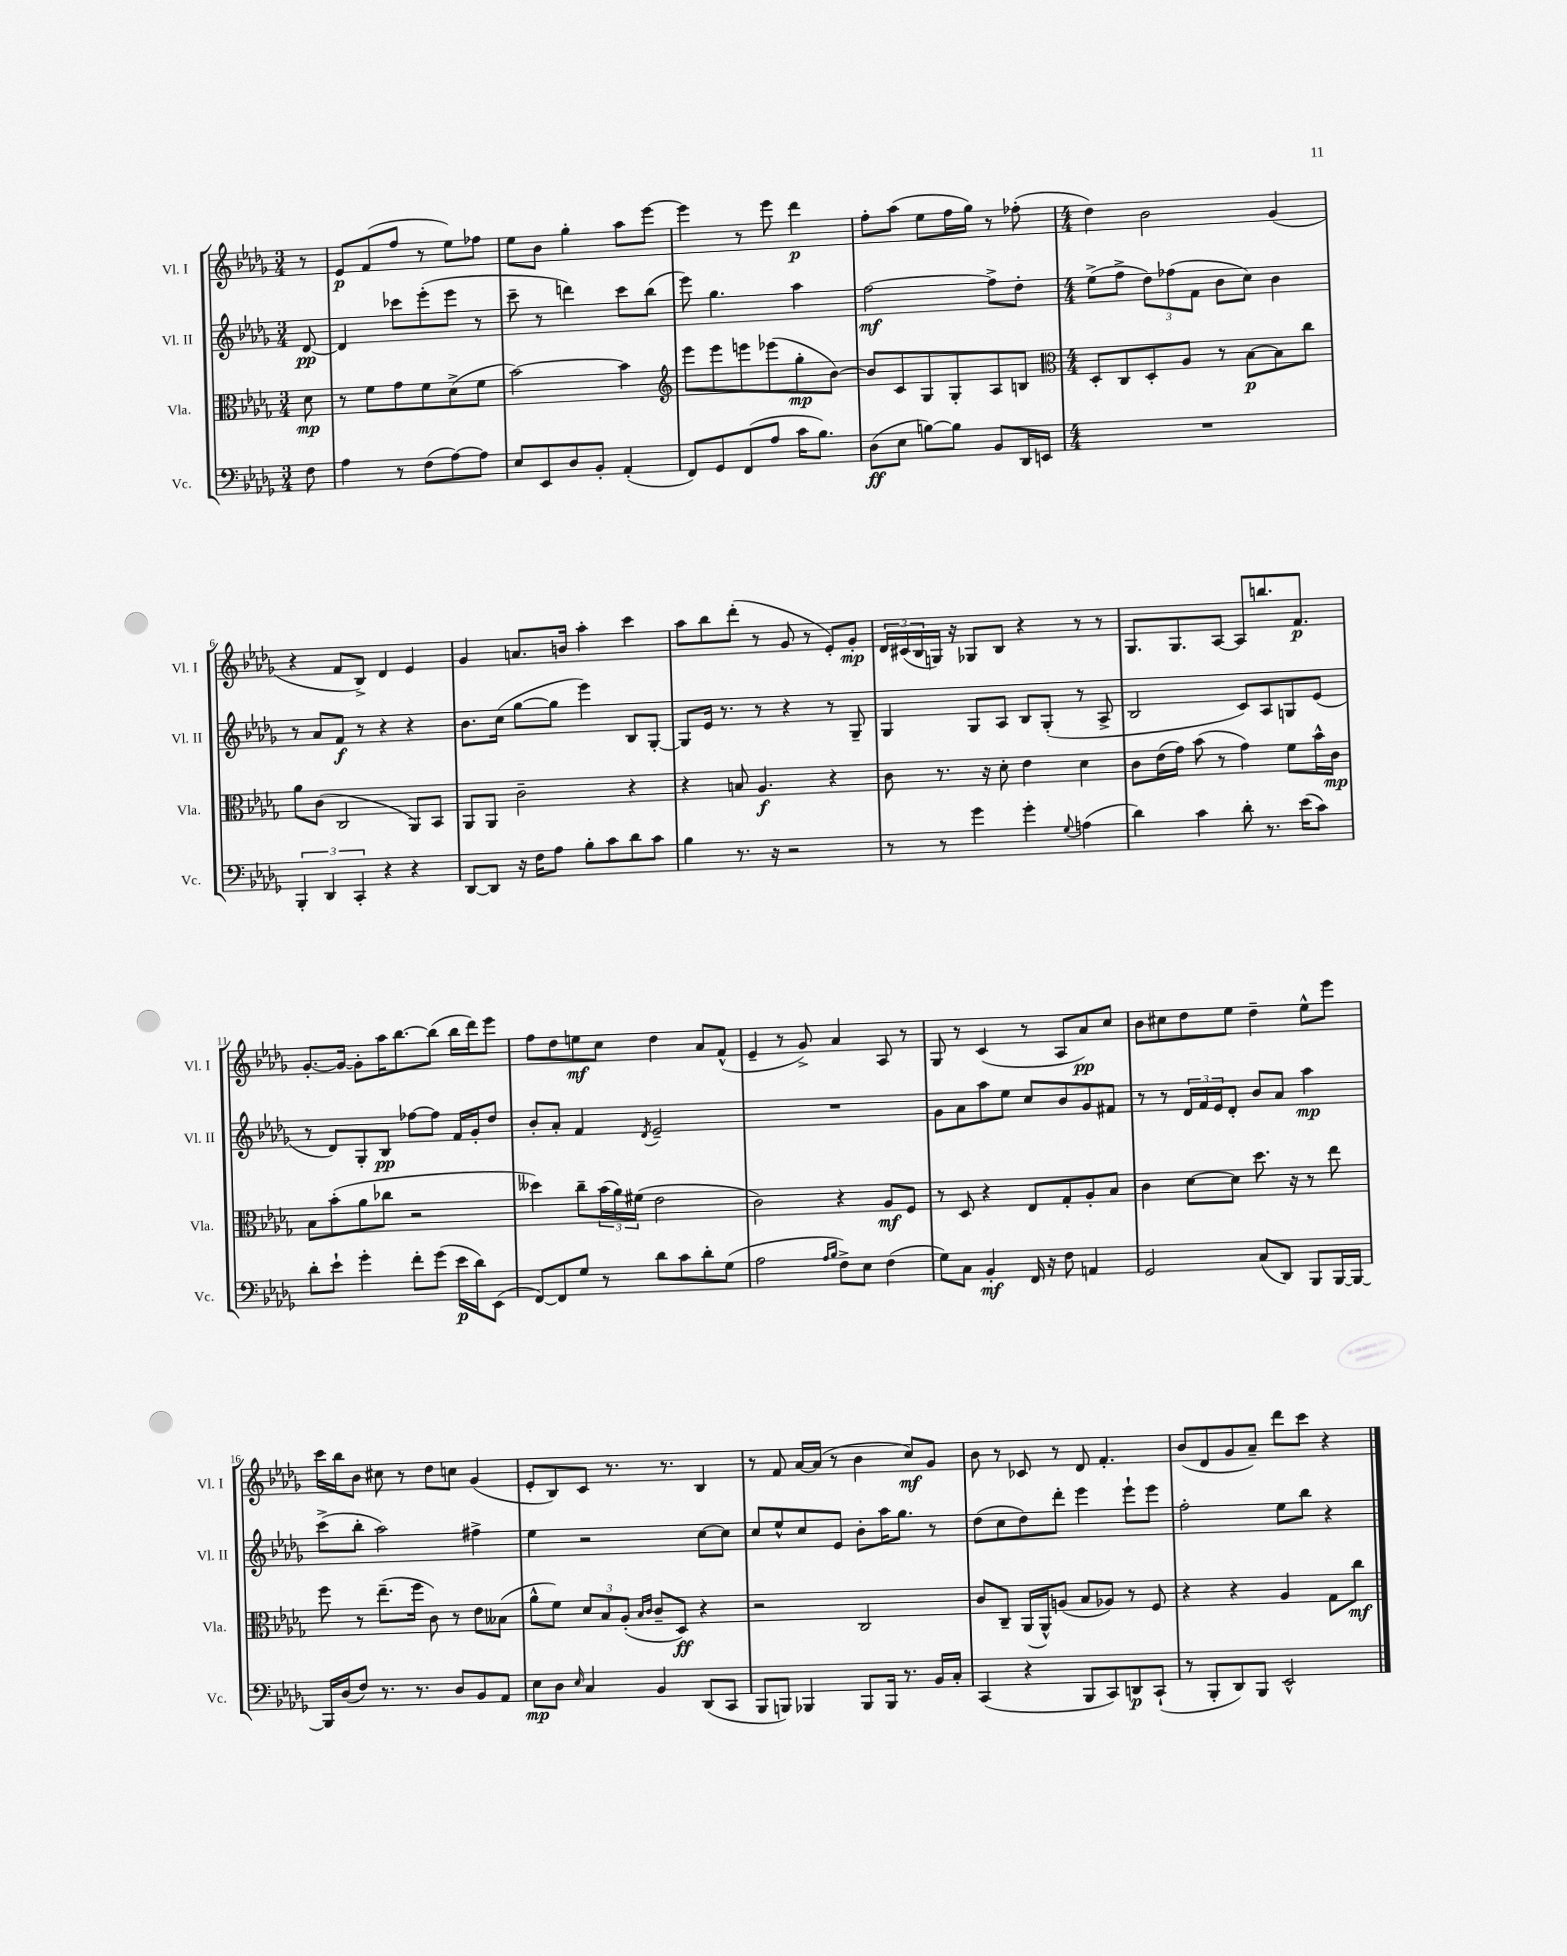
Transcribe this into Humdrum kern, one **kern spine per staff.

**kern	**kern	**kern	**kern
*staff4	*staff3	*staff2	*staff1
*clefF4	*clefC3	*clefG2	*clefG2
*k[b-e-a-d-g-]	*k[b-e-a-d-g-]	*k[b-e-a-d-g-]	*k[b-e-a-d-g-]
*M3/4	*M3/4	*M3/4	*M3/4
8F	8d-	[8d-	8r
=	=	=	=
4A-	8r	4d-]	8e-
.	8f	.	(8f
8r	8g-	8ccc-	8ff
(8F	8f	(8eee-'	8r
[8A-)	(8d-^	8eee-	8ee-)
8A-]	8f	8r	8ff-
=	=	=	=
8E-	[2b-)	8ccc~	8ee-
8EE-	.	8r	8b-
8D-	.	4ddd)	4gg-'
8BB-'	.	.	.
(4AA-'	4b-]	8ccc	8aa-
.	.	(8bb-	[8eee-
=	=	=	=
*	*clefG2	*	*
8FF)	8eee-	8eee-)	4eee-]
8GG-	8eee-	4.gg-	.
(8FF	8eee	.	8r
8A-	(8eee-	.	8eee-
16c	8gg-'	4aa-	4ddd-
8.B-)	.	.	.
.	[8b-)	.	.
=	=	=	=
(8D-	8b-]	[2ff	8ff'
8E-	8c	.	(8aa-
[8B)	8G-	.	8ee-
8B]	8G-'	.	16ff
.	.	.	16gg-)
8BB-	8A-	8ff^]	8r
16DD-	8B	8dd-'	(8ff-'
16EE	.	.	.
=	=	=	=
*	*clefC3	*	*
*M4/4	*M4/4	*M4/4	*M4/4
1r	8D-'	(8ee-^	4dd-)
.	8C	8ff^	.
.	8D-'	12dd-)	2b-
.	.	(12ff-	.
.	8A-	.	.
.	.	12f	.
.	8r	8b-	.
.	[8B-	8cc)	.
.	8B-]	4b-	(4g-
.	8cc	.	.
=	=	=	=
6BBB-'	8a-	8r	4r
.	(8c	8a-	.
6DD-	.	.	.
.	2C	8f	8f
6CC'	.	.	.
.	.	8r	8B-^)
4r	.	4r	4d-
4r	8AA-)	4r	4e-
.	8BB-	.	.
=	=	=	=
[8DD-	8AA-	8.b-	4g-
8DD-]	8AA-	.	.
.	.	(16cc	.
16r	2c~	[8gg-	8.a
16F	.	.	.
8A-	.	8gg-]	.
.	.	.	16b
8B-'	.	4eee-)	4aa-'
8c	.	.	.
8d-	4r	8B-	4ccc
8c	.	[8G-'	.
=	=	=	=
4B-	4r	8G-]	8aa-
.	.	16e-	8bb-
.	.	8.r	.
8.r	8B	.	(8ddd-'
.	4.A-	8r	8r
16r	.	.	.
2r	.	4r	8g-
.	.	.	8r
.	4r	8r	8e-')
.	.	8G-~	8g-'
=	=	=	=
8r	8c	4G-	24d-
.	.	.	(24c#
.	.	.	24B-
8r	8.r	.	16G)
.	.	.	16r
4g-	.	8G-	8G-
.	16r	.	.
.	8d-'	8A-	8B-
4g-'	4e-	8B-	4r
.	.	(8G-'	.
8qqG-	.	.	.
(4A	4d-	8r	8r
.	.	8A-^	8r
=	=	=	=
4d-)	8c	2B-	8.G-
.	(16e-	.	.
.	16g-)	.	8.G-
4c	(8b-	.	.
.	8r	.	[8A-
8d-'	4g-)	8c)	8A-]
8.r	.	8A-	8.bb
.	8f	8G	.
(16e-	.	.	8.f
8c)	16b-^^	(8e-	.
.	16c	.	.
=	=	=	=
8d-'	8B-	8r	[8.g-'
8e-`	(8b-'	8d-)	.
.	.	.	16g-_
4g-'	8a-	8G-'	8g-']
.	8cc-	8B-	16aa-
.	.	.	[8.bb-
8f'	2r	[8ff-	.
(8g-	.	8ff-]	(8bb-]
16e-	.	16f	16bb-
16d-)	.	16g-'	16ddd-)
(8EE-	.	8dd-	8eee-
=	=	=	=
[8FF)	4dd--)	8b-'	8ff
8FF]	.	8a-'	8dd-
8G-	8cc~	4f	8ee
8r	(24b-	.	8cc
.	24a-)	.	.
.	(24f#	.	.
.	.	8qd-	.
8d-	2e-	2e-~	4dd-
8c	.	.	.
8d-'	.	.	8a-
(8G-	.	.	(8f^^
=	=	=	=
2A-	2c)	1r	4e-~
.	.	.	8r
.	.	.	8g-^)
16qqA-	.	.	.
16qqB-	.	.	.
8F^)	4r	.	4a-
8E-	.	.	.
(4F	8A-	.	8A-
.	8F	.	8r
=	=	=	=
8G-)	8r	8g-	8G-
8C	8D-	8a-	8r
4BB-'	4r	8aa-	(4c
.	.	8ee-	.
16FF	8E-	8cc	8r
16r	.	.	.
8F	8G-'	8b-	8A-
4AA	8A-'	8g-	8a-)
.	8B-	8f#	8cc
=	=	=	=
2GG-	4c	8r	8b-
.	.	8r	8cc#
.	[8d-	24d-	8dd-
.	.	24f	.
.	.	24e-	.
.	8d-]	8d-'	8ee-
(8C	8.dd-	8b-	4dd-~
8DD-)	.	8a-	.
.	16r	.	.
8BBB-	8r	4aa-	8ee-^^
[16BBB-	8ee-	.	8eee-
16BBB-_	.	.	.
=	=	=	=
16BBB-]	8ff	(8ccc^	16ccc
(16D-	.	.	16bb-
8F)	8r	8bb-'	8b-
8.r	(8.ee-~	2aa-)	8cc#
.	.	.	8r
8.r	16ff	.	.
.	8c)	.	8dd-
8D-	8r	.	8cc
8BB-	8e-	4ff#^	(4g-
8AA-	(8B--	.	.
=	=	=	=
8E-	8a-^^	4ee-	8e-'
8D-	8f)	.	8B-)
16qqE-	.	.	.
4C	12d-	2r	8c
.	12B-	.	.
.	.	.	8.r
.	(12A-'	.	.
.	16qqB-	.	.
.	16qqc	.	.
4BB-	8c~	.	.
.	.	.	8.r
.	8D-)	.	.
(8DD-	4r	[8cc	4B-
8CC	.	8cc]	.
=	=	=	=
8BBB-	2r	8cc	8r
8BBB)	.	8ee-^^	8f
4BBB-	.	8cc	[16a-
.	.	.	(16a-]
.	.	8e-	8r
8BBB-	2C	8b-'	4b-
16BBB-	.	16aa-	.
8.r	.	8.gg-	.
.	.	.	8cc)
16BB-	.	8r	8g-
16C'	.	.	.
=	=	=	=
(4CC	8c	(8dd-	8b-
.	8C~	8cc	8r
4r	(16AA-	8dd-)	8c-
.	16AA-^^)	.	.
.	(8A	8ddd-'	8r
8BBB-	8B-	4eee-	8d-
8CC)	8A-)	.	4.f'
8DD	8r	8eee-`	.
(8CC`	8F	8eee-	.
=	=	=	=
8r	4r	2ff'	(8b-
8BBB-'	.	.	8d-
8DD-)	4r	.	8g-
8BBB-	.	.	8a-~)
2EE-^^	4A-	8ee-	8ddd-
.	.	8bb-	8ccc
.	8G-	4r	4r
.	8cc	.	.
==	==	==	==
*-	*-	*-	*-
